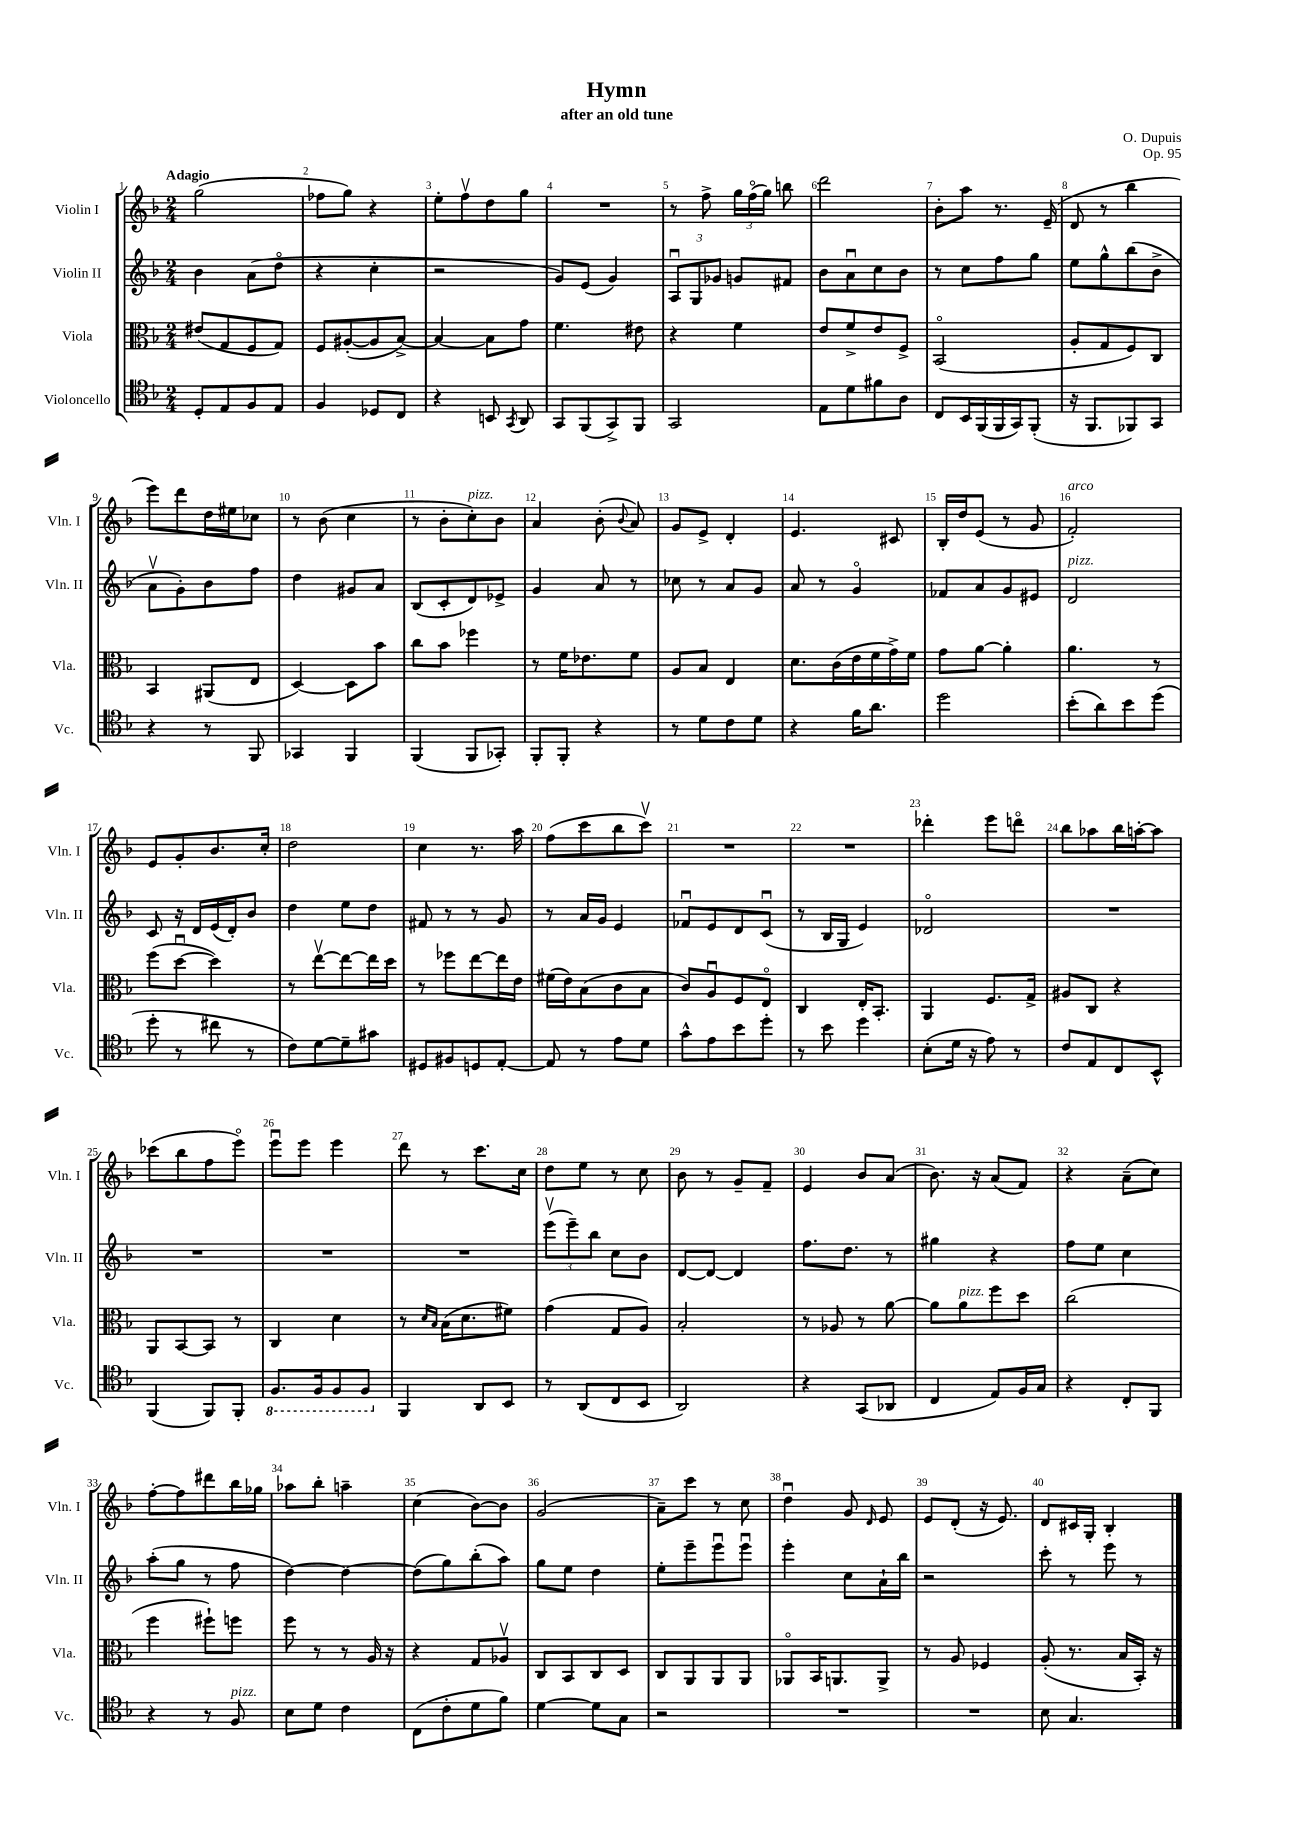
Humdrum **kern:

**kern	**kern	**kern	**kern
*part4	*part3	*part2	*part1
*staff4	*staff3	*staff2	*staff1
*I"Violoncello	*I"Viola	*I"Violin II	*I"Violin I
*I'Vc.	*I'Vla.	*I'Vln. II	*I'Vln. I
*clefC4	*clefC3	*clefG2	*clefG2
*k[b-]	*k[b-]	*k[b-]	*k[b-]
*M2/4	*M2/4	*M2/4	*M2/4
=1	=1	=1	=1
!	!	!	!LO:TX:a:B:t=Adagio
8D'/L	(8e#X/L	4b-\	(2gg\
8E/	8G/	.	.
8F/	8F/	(8a\L	.
8E/J	8G/J)	8dd\J	.
=2	=2	=2	=2
4F/	8F/L	4r	8ff-X\L
.	([8A#X'/	.	8gg\J)
8D-X/L	8A#/]	4cc'\	4r
8C/J	[8B-^/J)	.	.
=3	=3	=3	=3
4r	4B-/_	2r	8ee'\L
.	.	.	8ffv\
8BBn/	8B-\L]	.	8dd\
8qGG/	.	.	.
8AA/	8g\J	.	8gg\J
=4	=4	=4	=4
8GG/L	4.f\	8g/L)	2r
(8FF/	.	(8e/J	.
8GG^/)	.	4g/)	.
8FF/J	8e#X\	.	.
=5	=5	=5	=5
2GG/	4r	12Au/L	8r
.	.	12G/	.
.	.	.	8ff^\
.	.	12g-X/J	.
.	4f\	8gn/L	24gg\LL
.	.	.	(24ff\
.	.	.	24gg\JJ)
.	.	8f#X/J	8bbn\
=6	=6	=6	=6
8E\L	8e/L	8b-\L	2ddd\
8d\	8f^/	8au\	.
8f#X\	8e/	8cc\	.
8A\J	8F^/J	8b-\J	.
=7	=7	=7	=7
8C/L	(2BB-/	8r	8b-'\L
16BB-/L	.	8cc\L	8aa\J
(16FF/	.	.	.
16FF/	.	8ff\	8.r
16GG/J)	.	.	.
(8FF'/J	.	8gg\J	.
.	.	.	(16e~/
=8	=8	=8	=8
16r	8A'/L	8ee\L	8d/
8.FF/L	.	.	.
.	8G/	8gg^^\	8r
8FF-X/)	8F/)	(8bb-\	4bb-\
8GG/J	8C/J	8b-^\J	.
!!LO:LB:g=z
=9	=9	=9	=9
4r	4BB-/	8av\L	8eee\L)
.	.	8g'\)	8ddd\
8r	(8AA#X/L	8b-\	16dd\L
.	.	.	16ee#X\J
8FF/	8E/J	8ff\J	8cc-X\J
=10	=10	=10	=10
4GG-X/	[4D/)	4dd\	8r
.	.	.	(8b-\
4FF/	8D\L]	8g#X/L	4cc\
.	8b-\J	8a/J	.
=11	=11	=11	=11
(4FF/	8cc\L	(8B-/L	8r
.	8b-\J	8c'/	8b-'\L
!	!	!	!LO:TX:a:i:t=pizz.
8FF/L	4ff-X\	8d/)	8cc'\)
8GG-X'/J)	.	8e-X^/J	8b-\J
=12	=12	=12	=12
8FF'/L	8r	4g/	4a/
8FF'/J	16f\KL	.	.
.	8.e-X\	.	.
4r	.	8a/	(8b-'\
.	.	.	8qqb-/
.	8f\J	8r	8a/)
=13	=13	=13	=13
8r	8A/L	8cc-X\	8g/L
8d\L	8B-/J	8r	8e^/J
8c\	4E/	8a/L	4d'/
8d\J	.	8g/J	.
=14	=14	=14	=14
4r	8.d\L	8a/	4.e/
.	.	8r	.
.	(16c\L	.	.
16f\KL	16e\	4g/	.
8.a\J	16f\	.	.
.	16g^\)	.	8c#X/
.	16f\JJ	.	.
=15	=15	=15	=15
2dd\	8g\L	8f-X/L	16B-'/LL
.	.	.	16dd/J
.	[8a\J	8a/	(8e/J
.	4a'\]	8g/	8r
.	.	8e#X/J	8g/
=16	=16	=16	=16
!	!	!	!LO:TX:a:i:t=arco
!	!	!LO:TX:a:i:t=pizz.	!
(8b-'\L	4.a\	2d/	2f'/)
8a\)	.	.	.
8b-\	.	.	.
(8dd\J	8r	.	.
!!LO:LB:g=z
=17	=17	=17	=17
8dd'\	(8ff\L	8c/	8e/L
8r	[8ddu\J	16r	8g'/
.	.	16d/LL	.
8cc#X\	4dd\])	(16e/	8.b-/
.	.	16d'/J)	.
8r	.	8b-/J	.
.	.	.	16cc'/Jk
=18	=18	=18	=18
8c\L)	8r	4dd\	2dd\
[8d\	[8eev\L	.	.
8d~\]	8ee\_	8ee\L	.
8g#X\J	16ee\L]	8dd\J	.
.	16dd\JJ	.	.
=19	=19	=19	=19
8D#X/L	8r	8f#X/	4cc\
8F#X/	8ff-X\L	8r	.
8Dn/	[8ee\	8r	8.r
[8E'/J	16ee\L]	8g/	.
.	16e\JJ	.	16aa\
=20	=20	=20	=20
8E/]	(16f#X\LL	8r	(8ff\L
.	16e\J)	.	.
8r	(8B-\	16a/LL	8ccc\
.	.	16g/JJ	.
8e\L	8c\	4e/	8bb-\
8d\J	8B-\J	.	8cccv\J)
=21	=21	=21	=21
8g^^\L	8c/L)	8f-Xu/L	2r
8e\	8Au/	8e/	.
8b-\	8F/	8d/	.
8dd'\J	8E/J	(8cu/J	.
=22	=22	=22	=22
8r	4C/	8r	2r
8b-\	.	16B-/LL	.
.	.	16G/JJ	.
4dd\	16E'/KL	4e/)	.
.	8.BB-'/J	.	.
=23	=23	=23	=23
(8B-'\L	4AA/	2d-X/	4ddd-X'\
16d\Jk	.	.	.
16r	.	.	.
8e\)	8.F/L	.	8eee\L
8r	.	.	8dddn\J
.	16G^/Jk	.	.
=24	=24	=24	=24
8c/L	8A#X/L	2r	8bb-\L
8E/	8C/J	.	8aa-X\
8C/	4r	.	16bb-\L
.	.	.	[16aan'\J
8BB-^^/J	.	.	8aa\J]
!!LO:LB:g=z
=25	=25	=25	=25
(4FF/	8AA/L	2r	(8ccc-X\L
.	[8BB-/	.	8bb-\
8FF/L)	8BB-/J]	.	8ff\
8FF'/J	8r	.	8eee\J)
=26	=26	=26	=26
*8ba	*	*	*
8.FF/L	4C/	2r	8eeeu\L
.	.	.	8eee\J
16FF/k	.	.	.
8FF/	4d\	.	4eee\
8FF/J	.	.	.
=27	=27	=27	=27
*X8ba	*	*	*
4FF/	8r	2r	8ddd\
.	16qqd/LL	.	.
.	16qqB-/JJ	.	.
.	(16B-\KL	.	8r
.	8.d\	.	.
8AA/L	.	.	8.ccc\L
8BB-/J	8f#X\J)	.	.
.	.	.	16cc\Jk
=28	=28	=28	=28
8r	(4g\	(12eeev\L	8dd\L
.	.	12eee~\)	.
(8AA/L	.	.	8ee\J
.	.	12bb-\J	.
8C/	8G/L	8cc\L	8r
8BB-/J	8A/J)	8b-\J	8cc\
=29	=29	=29	=29
2AA/)	2B-'/	[8d/L	8b-\
.	.	8d/J_	8r
.	.	4d/]	8g~/L
.	.	.	8f~/J
=30	=30	=30	=30
4r	8r	8.ff\L	4e/
.	8A-X/	.	.
.	.	8.dd\J	.
(8GG/L	8r	.	8b-/L
8AA-X/J	[8a\	8r	(8a/J
=31	=31	=31	=31
4C/	8a\L]	4gg#X\	8.b-\)
!	!LO:TX:a:i:t=pizz.	!	!
.	8a\	.	.
.	.	.	16r
8E/L)	8ff\	4r	(8a/L
16F/L	8dd\J	.	8f/J)
16G/JJ	.	.	.
=32	=32	=32	=32
4r	(2cc\	8ff\L	4r
.	.	8ee\J	.
8C'/L	.	4cc\	(8a~\L
8FF/J	.	.	8cc\J)
!!LO:LB:g=z
=33	=33	=33	=33
4r	4ff\	(8aa'\L	[8ff'\L
.	.	8gg\J	8ff\]
8r	8ff#X`\L)	8r	8ddd#X\
!LO:TX:a:i:t=pizz.	!	!	!
8F/	8ffn\J	8ff\	16bb-\L
.	.	.	16gg-X\JJ
=34	=34	=34	=34
8B-\L	8ff\	[4dd\)	8aa-X\L
8d\J	8r	.	8bb-'\J
4c\	8r	4dd\_	4aan~\
.	16A/	.	.
.	16r	.	.
=35	=35	=35	=35
(8C\L	4r	(8dd\L]	(4cc\
8c'\	.	8gg\)	.
8d\	8G/L	(8bb-'\	[8b-\L)
8f\J)	8A-Xv/J	8aa\J)	8b-\J]
=36	=36	=36	=36
[4d\	8C/L	8gg\L	(2g/
.	8BB-/	8ee\J	.
8d\L]	8C/	4dd\	.
8G\J	8D/J	.	.
=37	=37	=37	=37
2r	8C/L	8ee'\L	8a~\L)
.	8AA/	8eee~\	8ccc\J
.	8AA/	8eeeu\	8r
.	8AA/J	8eeeu\J	8cc\
=38	=38	=38	=38
2r	8AA-X/L	4eee'\	4ddu\
.	16BB-/K	.	.
.	8.AAn/	.	.
.	.	8cc\L	8g/
.	.	.	16qqd/
.	8AA^/J	16a`\L	8e/
.	.	16bb-\JJ	.
=39	=39	=39	=39
2r	8r	2r	8e/L
.	8A/	.	(8d'/J
.	4F-X/	.	16r
.	.	.	8.e/)
=40	=40	=40	=40
8B-\	(8A'/	8ccc'\	8d/L
4.G/	8.r	8r	16c#X/L
.	.	.	16G'/JJ
.	.	8eee\	4B-'/
.	16B-/LL	.	.
.	16BB-'/JJ)	8r	.
.	16r	.	.
==	==	==	==
*-	*-	*-	*-
